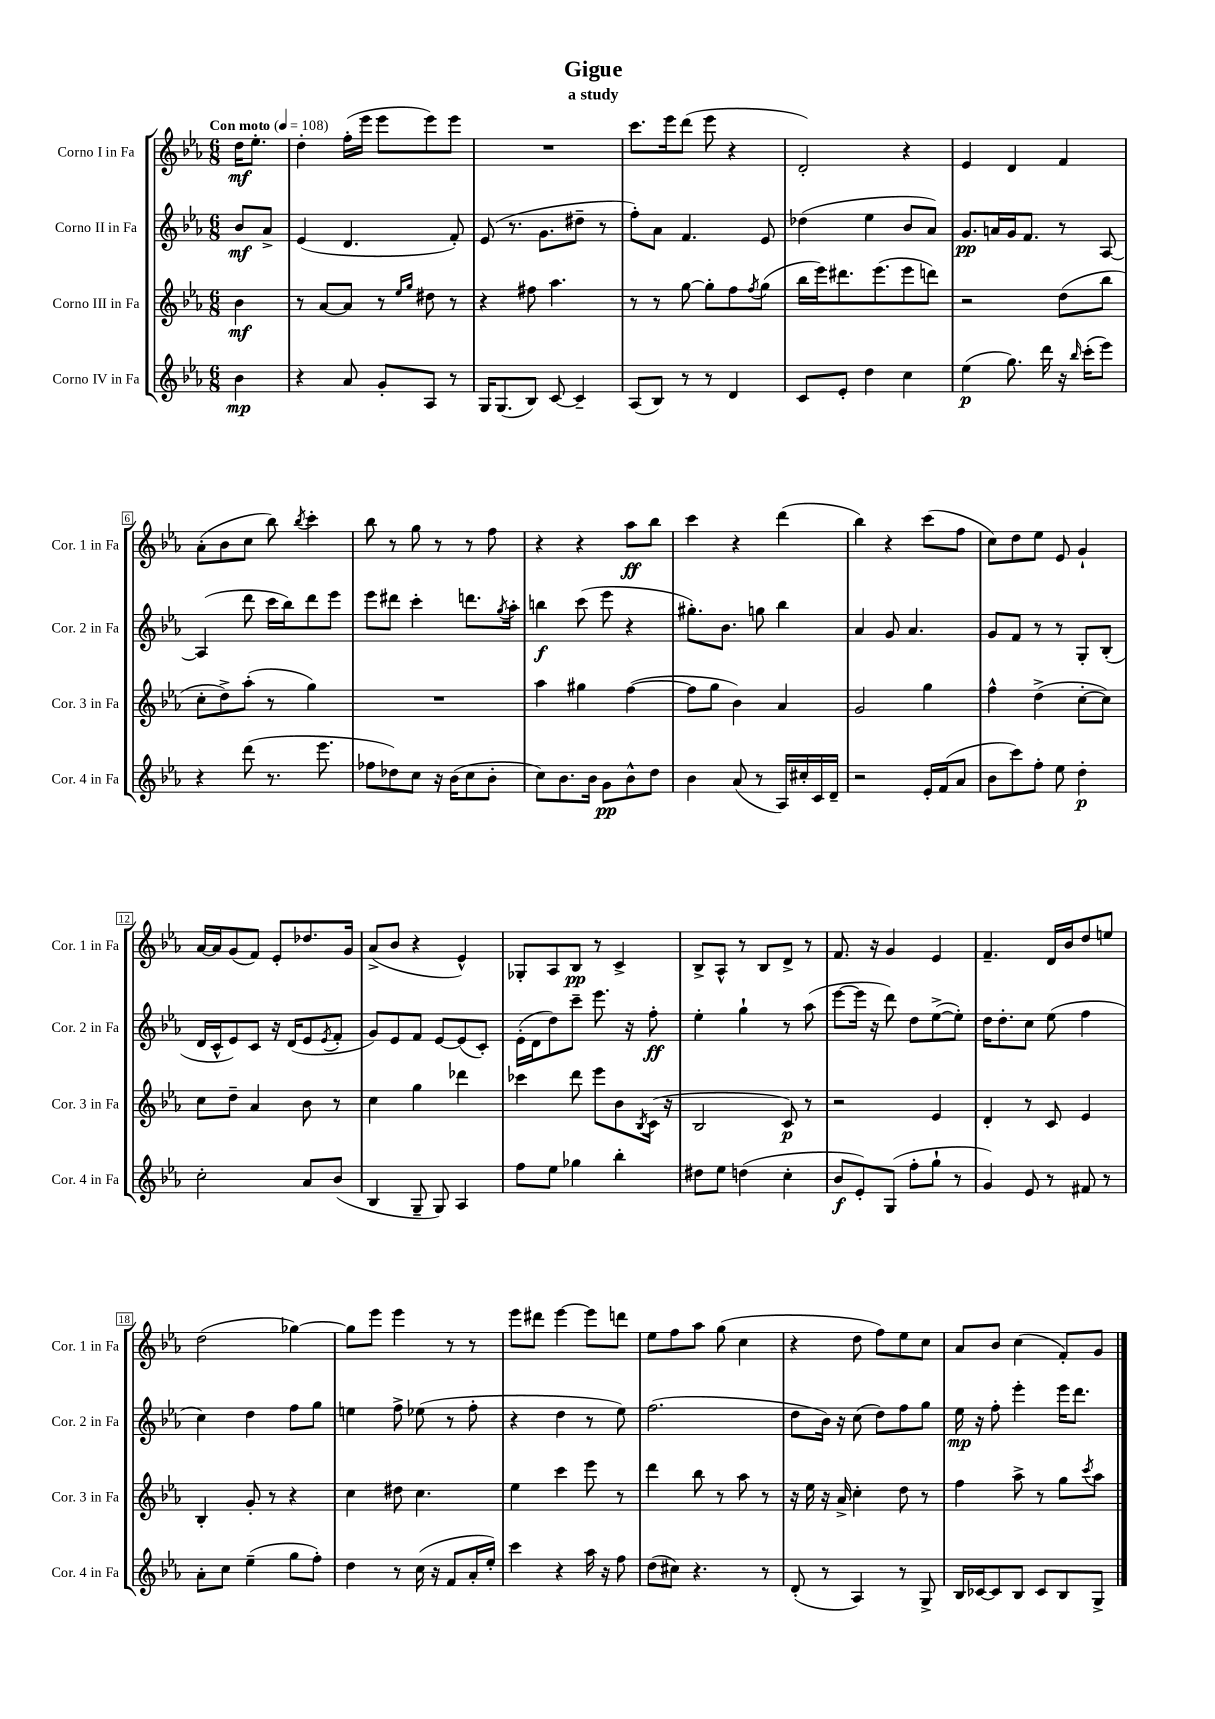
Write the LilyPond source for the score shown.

\header { title = "Gigue" subtitle = "a study" }
<<
\new StaffGroup <<
\new Staff = "s0" \with { instrumentName = "Corno I in Fa" shortInstrumentName = "Cor. 1 in Fa" } {
    \clef treble \key ees \major \numericTimeSignature \time 6/8 \partial 4 \tempo "Con moto" 4 = 108
    d''16\mf ees''8.-. |
    d''4-. f''16-.( ees'''16 ees'''8 ees'''8) ees'''8 |
    R2. |
    c'''8. ees'''16 d'''8( ees'''8 r4 |
    d'2-.) r4 |
    ees'4 d'4 f'4 |
    aes'8-.( bes'8 c''8 bes''8) \acciaccatura { bes''8 } c'''4-. |
    bes''8 r8 g''8 r8 r8 f''8 |
    r4 r4 aes''8\ff bes''8 |
    c'''4 r4 d'''4( |
    bes''4) r4 c'''8( f''8 |
    c''8) d''8 ees''8 ees'8 g'4-! |
    aes'16~ aes'16 g'8( f'8) ees'8-. des''8. g'16 |
    aes'8->( bes'8 r4 ees'4-^) |
    ges8-. aes8 bes8\pp r8 c'4-> |
    bes8-> aes8-^ r8 bes8 d'8-> r8 |
    f'8. r16 g'4 ees'4 |
    f'4.-- d'16 bes'16 d''8 e''8 |
    d''2( ges''4~) |
    ges''8 ees'''8 ees'''4 r8 r8 |
    ees'''8 dis'''8 ees'''4~ ees'''8 d'''8 |
    ees''8 f''8 aes''8 g''8( c''4 |
    r4 d''8 f''8) ees''8 c''8 |
    aes'8 bes'8 c''4( f'8-.) g'8 \bar "|." |
}
\new Staff = "s1" \with { instrumentName = "Corno II in Fa" shortInstrumentName = "Cor. 2 in Fa" } {
    \clef treble \key ees \major \numericTimeSignature \time 6/8 \partial 4
    bes'8\mf aes'8-> |
    ees'4( d'4. f'8-.) |
    ees'8( r8. g'8. dis''8-- r8 |
    f''8-.) aes'8 f'4. ees'8 |
    des''4( ees''4 bes'8 aes'8) |
    g'8.\pp a'16 g'16 f'8. r8 aes8~ |
    aes4( d'''8 c'''16 bes''16) d'''8 ees'''8 |
    ees'''8 dis'''8 c'''4-. d'''8. \acciaccatura { g''8 } aes''16-. |
    b''4\f c'''8( ees'''8 r4 |
    gis''8.-.) bes'8. g''8 bes''4 |
    aes'4 g'8 aes'4. |
    g'8 f'8 r8 r8 g8-. bes8-.( |
    d'16 c'16-^ ees'8) c'8 r16 d'16( ees'8 \acciaccatura { ees'8 } f'8-. |
    g'8) ees'8 f'8 ees'8~ ees'8( c'8-.) |
    ees'16-.( d'16 d''8) c'''8-- ees'''8. r16 f''8-.\ff |
    ees''4-. g''4-! r8 aes''8( |
    ees'''8~ ees'''16 r16 d'''8) d''8 ees''8~->( ees''8-.) |
    d''16 d''8.-. c''8 ees''8( f''4 |
    c''4) d''4 f''8 g''8 |
    e''4 f''8-> ees''8( r8 f''8-. |
    r4 d''4 r8 ees''8) |
    f''2.( |
    d''8 bes'16) r16 c''8( d''8) f''8 g''8 |
    ees''16\mp r16 f''8-. ees'''4-. ees'''16 d'''8. \bar "|." |
}
\new Staff = "s2" \with { instrumentName = "Corno III in Fa" shortInstrumentName = "Cor. 3 in Fa" } {
    \clef treble \key ees \major \numericTimeSignature \time 6/8 \partial 4
    bes'4\mf |
    r8 aes'8~ aes'8 r8 \grace { ees''16 g''16 } dis''8 r8 |
    r4 fis''8 aes''4. |
    r8 r8 g''8~ g''8-. f''8 \acciaccatura { f''8 } g''8( |
    bes''16 ees'''16) dis'''8. ees'''8.( ees'''8 d'''8) |
    r2 d''8( bes''8 |
    c''8-. d''8->) aes''8-.( r8 g''4) |
    R2. |
    aes''4 gis''4 f''4~( |
    f''8 g''8 bes'4) aes'4 |
    g'2 g''4 |
    f''4-^ d''4->( c''8~-. c''8) |
    c''8 d''8-- aes'4 bes'8 r8 |
    c''4 g''4 des'''4 |
    ces'''4 d'''8 ees'''8 bes'8 \acciaccatura { bes8 } c'16( r16 |
    bes2 c'8\p) r8 |
    r2 ees'4 |
    d'4-. r8 c'8 ees'4 |
    bes4-. g'8-. r8 r4 |
    c''4 dis''8 c''4. |
    ees''4 c'''4 ees'''8 r8 |
    d'''4 bes''8 r8 aes''8 r8 |
    r16 ees''16 r16 aes'16-> c''4-. d''8 r8 |
    f''4 aes''8-> r8 g''8 \acciaccatura { c'''8 } aes''8 \bar "|." |
}
\new Staff = "s3" \with { instrumentName = "Corno IV in Fa" shortInstrumentName = "Cor. 4 in Fa" } {
    \clef treble \key ees \major \numericTimeSignature \time 6/8 \partial 4
    bes'4\mp |
    r4 aes'8 g'8-. aes8 r8 |
    g16 g8.( bes8) c'8~ c'4-- |
    aes8( bes8) r8 r8 d'4 |
    c'8 ees'8-. d''4 c''4 |
    ees''4\p( g''8.) d'''16 r16 \grace { bes''16 } c'''16-.( ees'''8) |
    r4 d'''8( r8. ees'''8. |
    fes''8 des''8) c''8 r16 bes'16( c''8 bes'8-. |
    c''8) bes'8. bes'16 g'8\pp bes'8-^ d''8 |
    bes'4 aes'8( r8 aes16) cis''16-. c'16 d'16-- |
    r2 ees'16-. f'16( aes'8 |
    bes'8 c'''8) f''8-. ees''8 d''4-.\p |
    c''2-. aes'8 bes'8( |
    bes4 g8-- g8) aes4 |
    f''8 ees''8 ges''4 bes''4-. |
    dis''8 ees''8 d''4( c''4-. |
    bes'8\f ees'8-.) g8( f''8-. g''8-! r8 |
    g'4) ees'8 r8 fis'8 r8 |
    aes'8-. c''8 ees''4--( g''8 f''8-.) |
    d''4 r8 c''16( r16 f'8 aes'16-. ees''16-.) |
    c'''4 r4 aes''16 r16 f''8 |
    d''8( cis''8) r4. r8 |
    d'8-.( r8 aes4) r8 g8-> |
    bes16 ces'16~ ces'8 bes8 ces'8 bes8 g8-> \bar "|." |
}
>>
>>
\layout { \context { \Score \override BarNumber.stencil = #(make-stencil-boxer 0.1 0.3 ly:text-interface::print) } }
